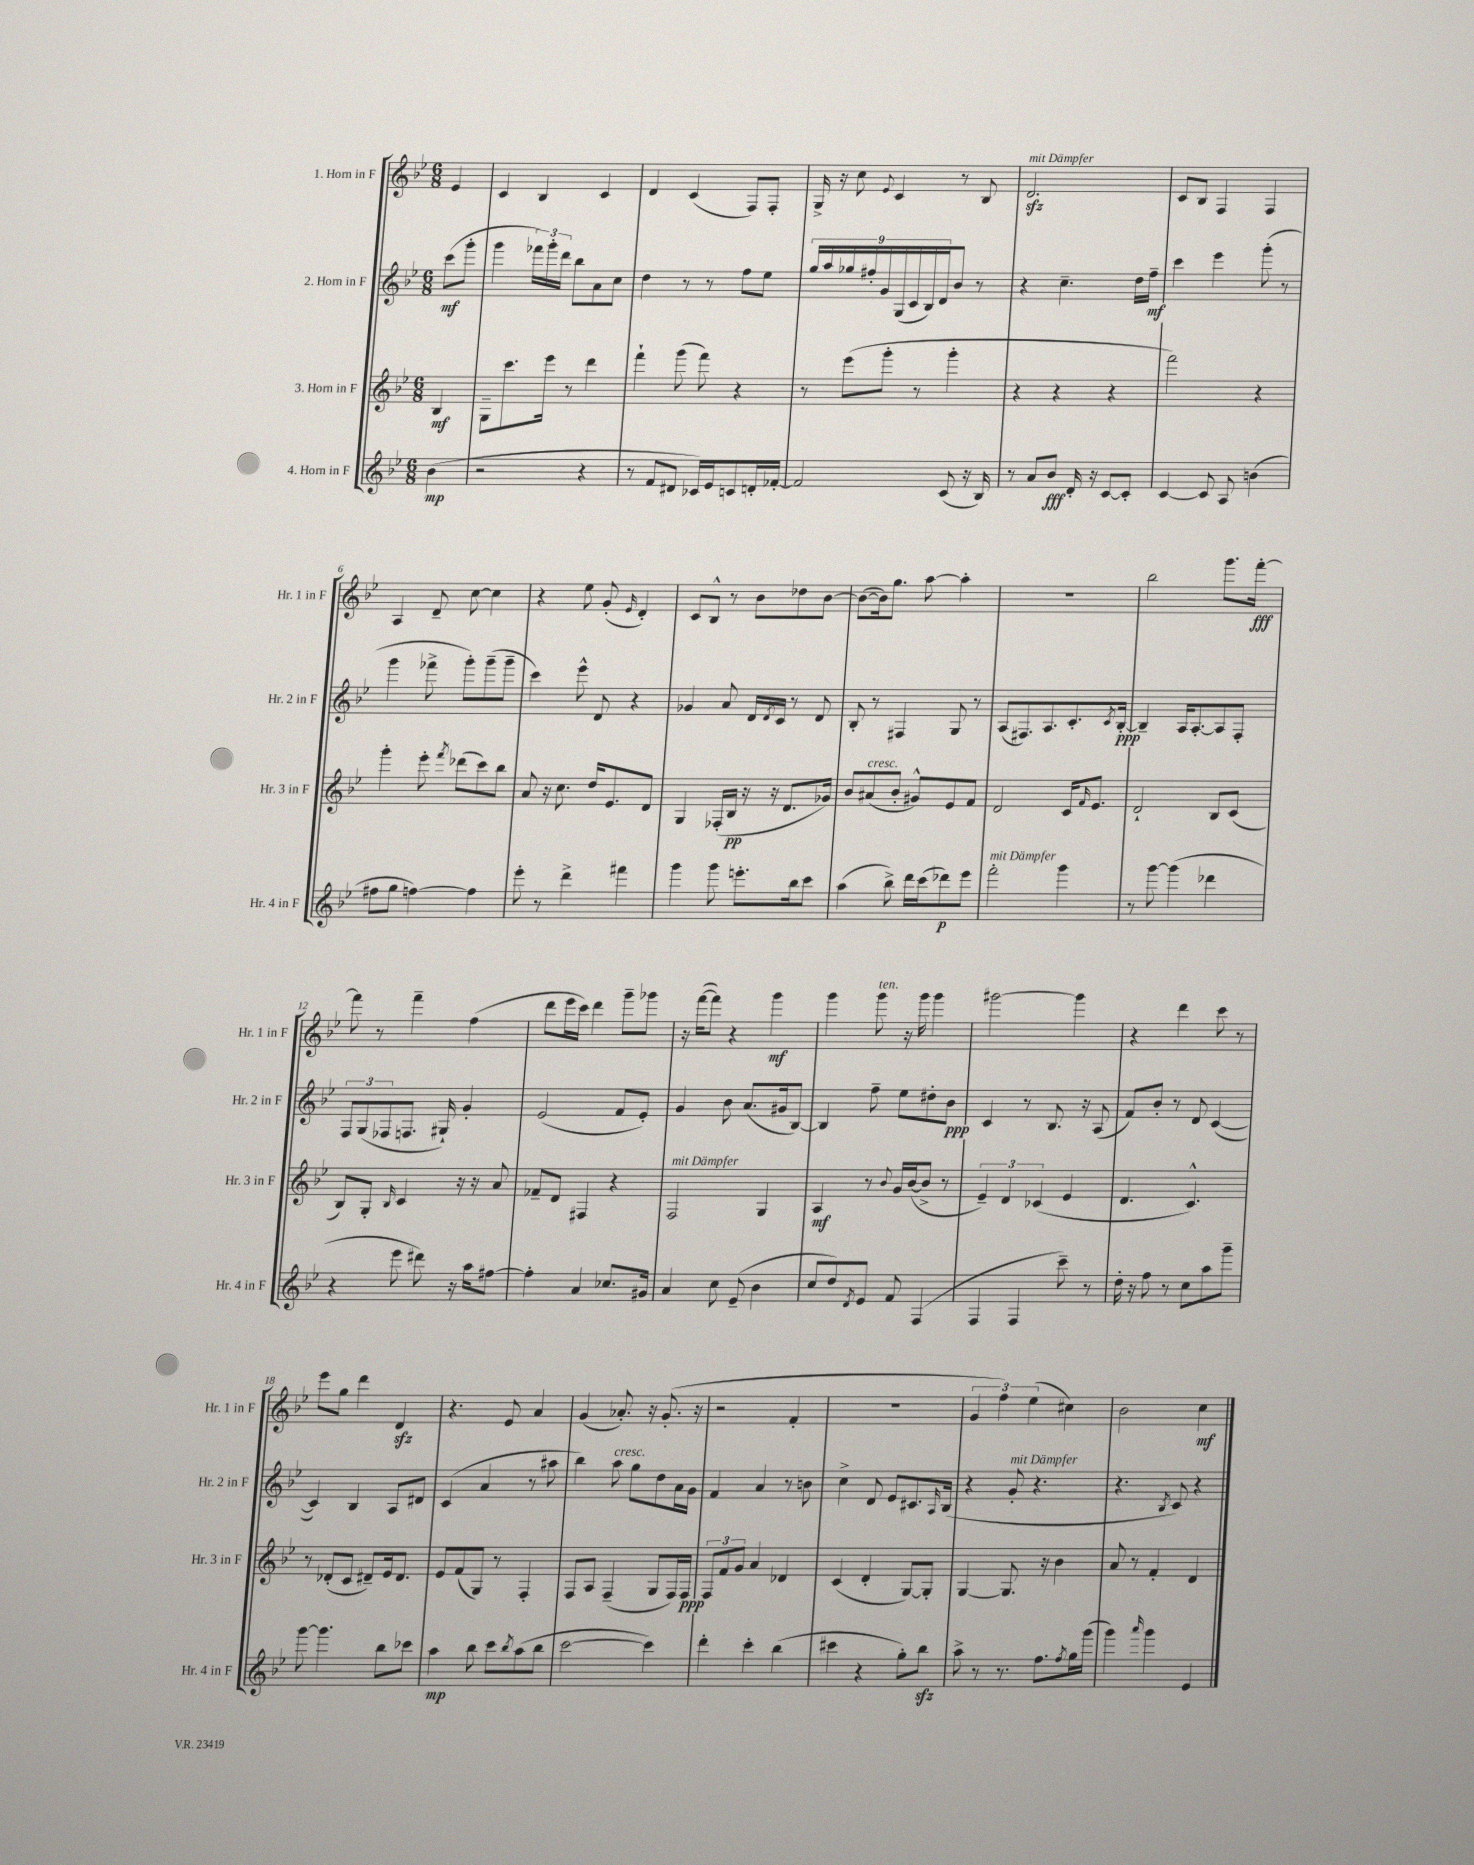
<<
\new StaffGroup <<
\new Staff = "s0" \with { instrumentName = "1. Horn in F" shortInstrumentName = "Hr. 1 in F" } {
    \clef treble \key bes \major \numericTimeSignature \time 6/8 \partial 4
    ees'4 |
    c'4 bes4 c'4 |
    d'4 c'4( f8) f8-. |
    g16-> r16 c''8 \appoggiatura { ees'8 } c'4 r8 bes8 |
    d'2.\sfz^\markup { \italic "mit Dämpfer" } |
    c'8 bes8 f4 f4 |
    a4 d'8-- c''8~ c''4 |
    r4 ees''8 g'8-.( \grace { ees'16 } d'4-.) |
    c'8 bes8-^ r8 bes'8 des''8 bes'8~ |
    bes'8~( bes'16) g''8. a''8~ a''4-. |
    R2. |
    bes''2 g'''8. f'''16~-.\fff |
    f'''8 r8 f'''4-- f''4( |
    d'''8 ees'''16 c'''16) d'''4 g'''8-- ges'''8 |
    r16 f'''16~( f'''8) r4 g'''4\mf |
    g'''4 g'''8^\markup { \italic "ten." } r16 g'''16 g'''4 |
    gis'''2~ gis'''4 |
    r4 d'''4 c'''8 r8 |
    ees'''8 g''8 d'''4 d'4\sfz |
    r4. ees'8 a'4 |
    g'4( aes'8.-.) r16 g'8.-.( r16 |
    r2 f'4-. |
    R2. |
    \tuplet 3/2 { g'4 f''4) ees''4( } cis''4) |
    bes'2 c''4\mf \bar "|." |
}
\new Staff = "s1" \with { instrumentName = "2. Horn in F" shortInstrumentName = "Hr. 2 in F" } {
    \clef treble \key bes \major \numericTimeSignature \time 6/8 \partial 4
    c'''8\mf( g'''8-. |
    g'''4 \tuplet 3/2 { fes'''16) g'''16-. d'''16 } bes''8 a'8 c''8 |
    d''4 r8 r8 f''8 ees''8 |
    \tuplet 9/8 { g''16 a''16 ges''16 fis''16-. g'16 g16( c'16 bes16) d'16 } bes'8 r8 |
    r4 c''4.-- d''16 f''16--\mf |
    c'''4 ees'''4 g'''8-.( r8 |
    g'''4 fes'''8-> g'''8-.) g'''8--( g'''8-- |
    c'''4) ees'''8-^ d'8 r4 |
    ges'4 a'8 d'16 \acciaccatura { d'8 } c'16 r8 d'8 |
    bes8-. r8 fis4 g8 r8 |
    a8( fis8.) a8. c'8.-. \acciaccatura { c'8 } bes16~-.\ppp |
    bes4-- a16 a8.~-. a8 f8-. |
    \tuplet 3/2 { f8 g8( fes8 } f8. gis16-!) g'4-. |
    ees'2( f'8 ees'8-.) |
    g'4 bes'8 a'8.( gis'16 bes8~) |
    bes4 f''8-- ees''8 dis''8-. bes'8\ppp |
    c'4 r8 bes8. r16 a8( |
    f'8) bes'8-. r8 d'8 c'4~( |
    c'4) bes4 a8 dis'8 |
    c'4( a'4 r8 ais''8 |
    bes''4) a''8^\markup { \italic "cresc." } g''8 d''8 a'16 g'16 |
    f'4 a'4 r8 b'8 |
    c''4-> d'8 ees'8 cis'8. \grace { a16 } bes16( |
    r4 g'8-.^\markup { \italic "mit Dämpfer" } r4. |
    r4. \acciaccatura { bes8 } c'8) r4 \bar "|." |
}
\new Staff = "s2" \with { instrumentName = "3. Horn in F" shortInstrumentName = "Hr. 3 in F" } {
    \clef treble \key bes \major \numericTimeSignature \time 6/8 \partial 4
    bes4\mf |
    g8-- c'''8. ees'''16 r8 d'''4 |
    f'''4-! g'''8( f'''8) r4 |
    r8 ees'''8( g'''8-. r8 g'''4-. |
    r4 r4 r4 |
    f'''2) r4 |
    g'''4-. ees'''8-. \acciaccatura { f'''8 } des'''8( c'''8) bes''8 |
    a'8 r16 c''8. d''16 ees'8. d'8 |
    g4 fes16-.( bes16\pp r16 r16 d'8. ges'16) |
    bes'8 ais'8^\markup { \italic "cresc." }( bes'8-. gis'8-^) ees'8 f'8 |
    d'2 c'16 \grace { f'16 } ees'8. |
    d'2-! bes8 c'8( |
    bes8) g8-. \grace { bes16 } c'4 r16 r16 a'8 |
    fes'8-- d'8 fis4 r4 |
    f2^\markup { \italic "mit Dämpfer" } g4 |
    a4\mf r8 \appoggiatura { bes'8 } g'16 bes'16~( bes'8-> r8 |
    \tuplet 3/2 { ees'4--) d'4 ces'4( } ees'4 |
    d'4. c'4.-^) |
    r8 des'8-.( c'8 dis'8--) ees'16 dis'8. |
    ees'8 f'8( g8) r8 f4-. |
    f8 a8 f4--( g8 f16) f16\ppp |
    \tuplet 3/2 { f8 f'8 g'8 } a'4 des'4 |
    c'4( d'4-. g8~) g8-. |
    g4~ g8. r16 bes'4 |
    a'8 r8 f'4-. d'4 \bar "|." |
}
\new Staff = "s3" \with { instrumentName = "4. Horn in F" shortInstrumentName = "Hr. 4 in F" } {
    \clef treble \key bes \major \numericTimeSignature \time 6/8 \partial 4
    bes'4\mp( |
    r2 r4 |
    r8 f'8 dis'8 ces'16) ees'16 c'8 d'16-. fes'16~-. |
    fes'2 c'8( r16 bes16) |
    r8 a'8 bes'8\fff d'16-. r16 c'8~ c'8-. |
    c'4~ c'8 a8 b'4( |
    fis''8 g''8 f''4~) f''4 |
    ees'''8-. r8 d'''4-> fis'''4 |
    g'''4 g'''8 e'''8.-. bes''16 c'''8 |
    a''4( bes''8->) d'''16 c'''16( des'''8\p) ees'''8 |
    f'''2-.^\markup { \italic "mit Dämpfer" } g'''4 |
    r8 g'''8~ g'''4( des'''4 |
    r4 ees'''8 dis'''8) r16 a''16 fis''8~ |
    fis''4-. a'4 ces''8. gis'16 |
    a'4 c''8 ees'8--( bes'4 |
    c''8 d''8) \acciaccatura { d'8 } ees'8 f'8 f4( |
    f4 f4 c'''8--) r8 |
    d''16-. r16 f''8 r8 c''8 a''8 g'''8-- |
    g'''8~ g'''4. bes''8 ces'''8 |
    a''4\mp bes''8 c'''8 \acciaccatura { bes''8 } a''8( bes''8 |
    c'''2~ c'''4) |
    d'''4-. c'''4-. bes''4( |
    cis'''4 r4 g''8-.) bes''8\sfz |
    a''8-> r8 r8. f''8. \acciaccatura { f''8 } g''16 g'''16( |
    g'''4) \grace { a'''16 } g'''4 ees'4 \bar "|." |
}
>>
>>
